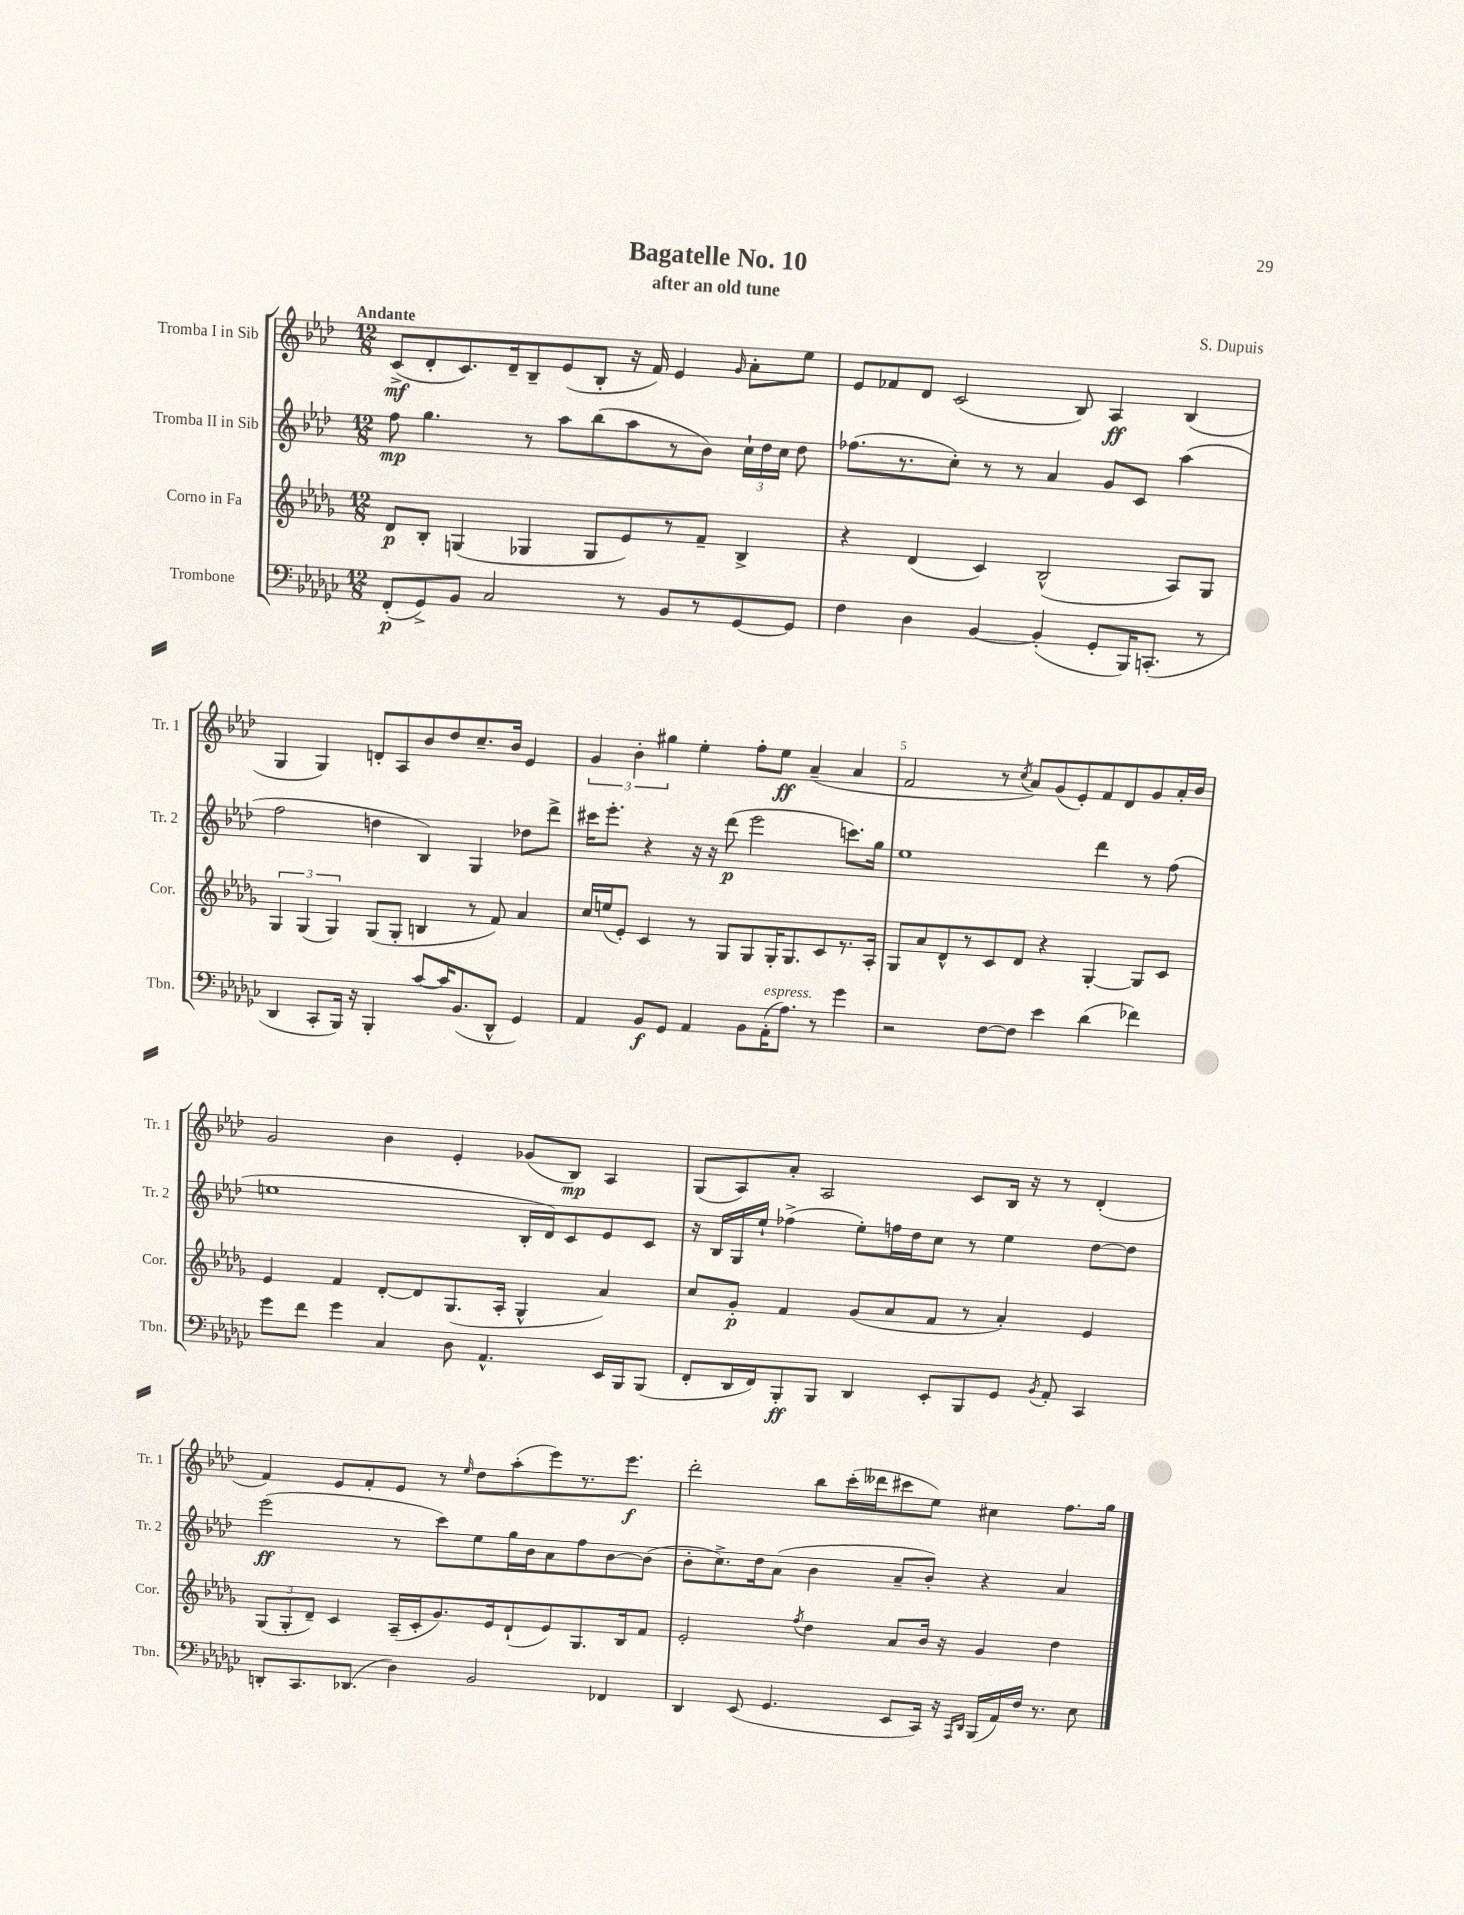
\header { title = "Bagatelle No. 10" composer = "S. Dupuis" subtitle = "after an old tune" }
<<
\new StaffGroup <<
\new Staff = "s0" \with { instrumentName = "Tromba I in Sib" shortInstrumentName = "Tr. 1" } {
    \clef treble \key aes \major \numericTimeSignature \time 12/8 \tempo "Andante"
    \autoBeamOff c'8[->\mf( des'8-. c'8.) des'16-- bes8-- ees'8( bes8]-. r16 f'16) ees'4 \grace { g'16 } aes'8[-. ees''8] |
    ees'8[ fes'8 des'8] c'2( bes8) aes4\ff bes4( |
    g4 g4) d'8[-. aes8 bes'8 des''8 c''8.-- bes'16] ees'4 |
    \tuplet 3/2 { g'4 bes'4-. gis''4 } ees''4-. f''8[-. ees''8]\ff aes'4--( aes'4 |
    f'2 r8 \acciaccatura { c''8 } aes'8[) g'8( ees'8-.) f'8 des'8 g'8 aes'16-. bes'16] |
    g'2 bes'4 ees'4-. ges'8[( bes8]\mp) aes4 |
    g8[( aes8) aes'8]-. aes2 c'8[ bes16] r16 r8 des'4-.( |
    f'4) ees'8[ f'8-. ees'8] r8 \grace { ees''16 } des''8[ aes''8-.( ees'''8) r8. ees'''8.]\f |
    des'''2-. bes''8[ c'''16-.( deses'''16 cis'''8 ees''8]) cis''4 f''8.[ g''16] \bar "|." |
}
\new Staff = "s1" \with { instrumentName = "Tromba II in Sib" shortInstrumentName = "Tr. 2" } {
    \clef treble \key aes \major \numericTimeSignature \time 12/8
    \autoBeamOff f''8\mp g''4. r8 aes''8[ bes''8( aes''8 r8 bes'8]) \tuplet 3/2 { c''16[-! des''16 c''16] } des''8 |
    fes''8.[( r8. c''8]-.) r8 r8 aes'4 g'8[ c'8] aes''4( |
    f''2 d''4 bes4) g4 des''8[ des'''8]-> |
    cis'''16[ ees'''8.]-. r4 r16 r16 des'''8\p( ees'''2 c'''8.[) g''16] |
    ees''1 des'''4 r8 f''8( |
    e''1 bes16[-. des'16) c'8 ees'8 c'8] |
    r16 bes16[ g16 ees''16]-! fes''4->( ees''8[-.) f''16 des''16 c''8] r8 ees''4 des''8[~ des''8] |
    ees'''2\ff( r8 c'''8[) ees''8 g''16 bes'16 aes'8 f''8 bes'8~ bes'8]( |
    bes'8[-. c''8.->) des''16 aes'8]( bes'4 aes'8[-- bes'8]-.) r4 aes'4 \bar "|." |
}
\new Staff = "s2" \with { instrumentName = "Corno in Fa" shortInstrumentName = "Cor." } {
    \clef treble \key des \major \numericTimeSignature \time 12/8
    \autoBeamOff des'8[\p bes8]-. g4( ges4 ges8[ ees'8) r8 f'8]-- bes4-> |
    r4 des'4( c'4) bes2-^( aes8[) ges8] |
    \tuplet 3/2 { ges4 ges4( ges4) } ges8[( ges8]-. b4 r8 f'8) aes'4 |
    c''16[ e''16( ees'8]-.) c'4 r8 ges8[ ges8 ges16-. ges8. c'8 r8. aes16]-. |
    ges8[ aes'8 des'8-^ r8 c'8 des'8] r4 ges4~-. ges8[ c'8] |
    ees'4 f'4 des'8[~-. des'8 ges8.( aes16]-. ges4-^ aes'4) |
    c''8[ ges'8]-.\p f'4 ges'8[( aes'8 f'8] r8 aes'4-.) ees'4 |
    \tuplet 3/2 { ges8[( ges8-. des'8]--) } c'4 aes16[--( c'16-. ges'8.) ees'16 des'8-!( ees'8) ges8. bes16 f'8] |
    ees'2-. \acciaccatura { f''8 } des''4 aes'8[ bes'16] r16 ges'4 des''4 \bar "|." |
}
\new Staff = "s3" \with { instrumentName = "Trombone" shortInstrumentName = "Tbn." } {
    \clef bass \key ges \major \numericTimeSignature \time 12/8
    \autoBeamOff f,8[-.\p( ges,8->) bes,8] ces2 r8 bes,8[ r8 ges,8~ ges,8] |
    f4 des4 bes,4~ bes,4-.( ges,8[-. bes,,16) c,8.]-.( r8 |
    des,4 ces,8[-. bes,,16]) r16 bes,,4-. ces'8[~ ces'16 bes,8.( des,8]-^ ges,4) |
    aes,4 bes,8[\f ges,8] aes,4 bes,8[ aes,16-.^\markup { \italic "espress." }( aes8.]) r8 ges'4 |
    r2 f8[~ f8] ees'4 des'4( fes'4) |
    ges'8[ f'8] ges'4 ces4 des8 aes,4.-^ ees,16[ bes,,16 bes,,8]( |
    f,8[-. des,16 f,16) bes,,8-.\ff bes,,8] des,4 ees,8[-. bes,,8 ges,8] \acciaccatura { bes,8 } aes,8-. ces,4 |
    d,8[-. ces,8. des,8.]( des4) bes,2 fes,4 |
    des,4 ees,8( ges,4. ees,8[ ces,16]) r16 \grace { aes,,16[ des,16] } bes,,16[( aes,16) f16] r8. ees8 \bar "|." |
}
>>
>>
\layout { \context { \Score \override BarNumber.break-visibility = ##(#f #t #t) barNumberVisibility = #(every-nth-bar-number-visible 5) } }
